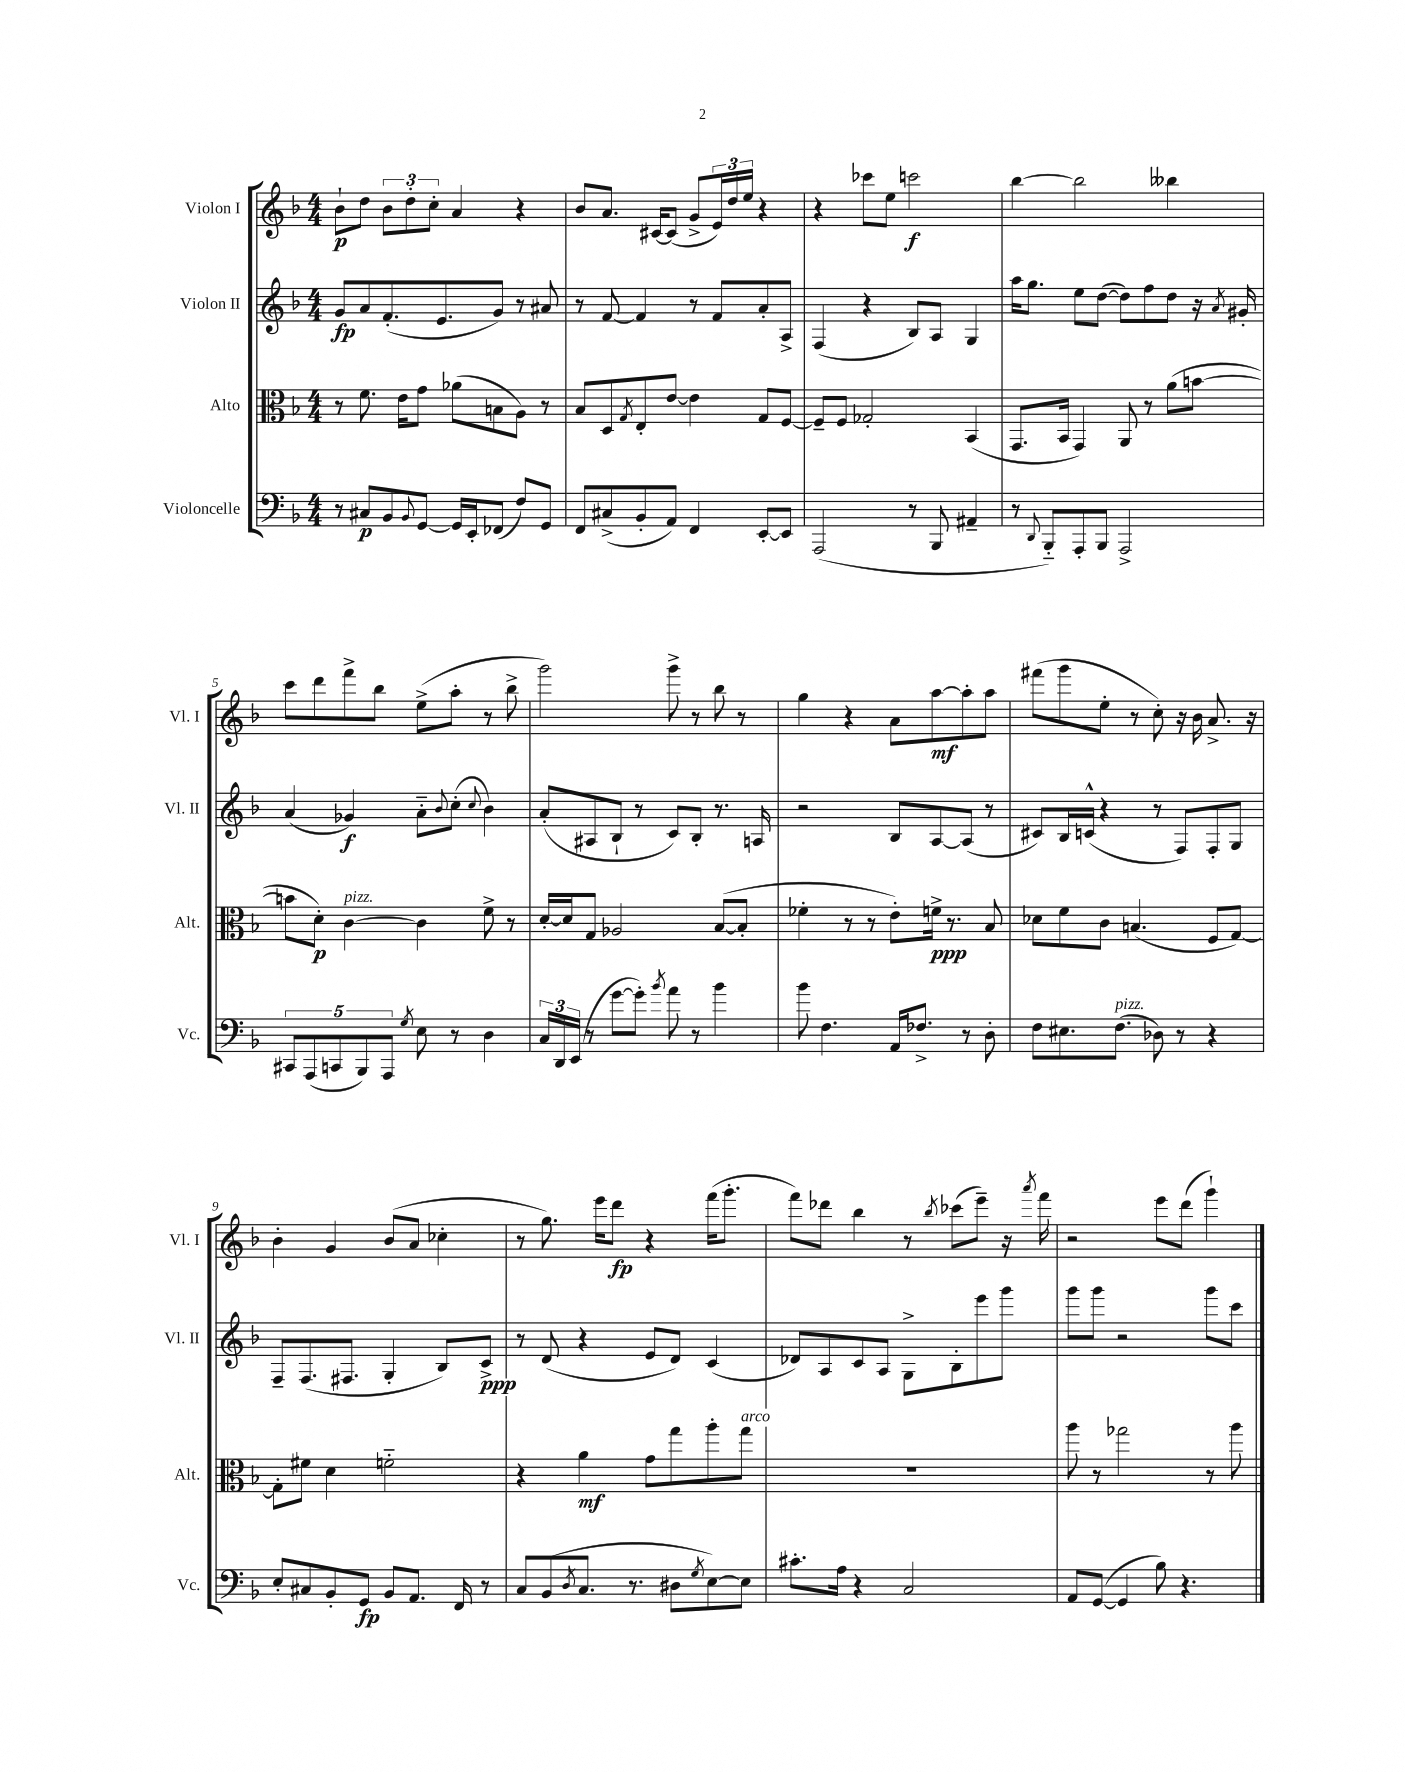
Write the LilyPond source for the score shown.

<<
\new StaffGroup <<
\new Staff = "s0" \with { instrumentName = "Violon I" shortInstrumentName = "Vl. I" } {
    \clef treble \key f \major \numericTimeSignature \time 4/4
    bes'8-!\p d''8 \tuplet 3/2 { bes'8 d''8-. c''8-. } a'4 r4 |
    bes'8 a'8. cis'16~ cis'8( g'8-> \tuplet 3/2 { e'16) d''16 e''16 } r4 |
    r4 ces'''8 e''8 c'''2\f |
    bes''4~ bes''2 beses''4 |
    c'''8 d'''8 f'''8-> bes''8 e''8->( a''8-. r8 bes''8-> |
    g'''2) g'''8-> r8 bes''8 r8 |
    g''4 r4 a'8 a''8~\mf a''8-. a''8 |
    fis'''8( g'''8 e''8-. r8 c''8-.) r16 bes'16 a'8.-> r16 |
    bes'4-. g'4 bes'8( a'8 ces''4-. |
    r8 g''8.) e'''16 d'''8\fp r4 f'''16( g'''8.-. |
    f'''8) des'''8 bes''4 r8 \acciaccatura { bes''8 } ces'''8( e'''8--) r16 \acciaccatura { a'''8 } f'''16 |
    r2 e'''8 d'''8( g'''4-!) \bar "|." |
}
\new Staff = "s1" \with { instrumentName = "Violon II" shortInstrumentName = "Vl. II" } {
    \clef treble \key f \major \numericTimeSignature \time 4/4
    g'8\fp a'8 f'8.-.( e'8. g'8) r8 ais'8 |
    r8 f'8~ f'4 r8 f'8 a'8-. a8-> |
    f4( r4 bes8) a8 g4 |
    a''16 g''8. e''8 d''8~( d''8) f''8 d''8 r16 \acciaccatura { a'8 } gis'16-. |
    a'4( ges'4\f) a'8-_ \appoggiatura { bes'8 } c''8-.( \appoggiatura { c''8 } bes'4) |
    a'8-.( ais8 bes8-! r8 c'8) bes8-. r8. a16 |
    r2 bes8 a8~ a8( r8 |
    cis'8) bes16 c'16-^( r4 r8 f8) f8-. g8 |
    f8-- f8.( fis8. g4-. bes8) c'8->\ppp |
    r8 d'8( r4 e'8 d'8) c'4( |
    des'8) a8 c'8 a8 g8-> bes8-. e'''8 g'''8 |
    g'''8 g'''8 r2 g'''8 c'''8 \bar "|." |
}
\new Staff = "s2" \with { instrumentName = "Alto" shortInstrumentName = "Alt." } {
    \clef alto \key f \major \numericTimeSignature \time 4/4
    r8 f'8. e'16 g'8 aes'8( b8 a8) r8 |
    bes8 d8 \acciaccatura { g8 } e8-. e'8~ e'4 g8 f8~ |
    f8-- f8 ges2-. bes,4( |
    g,8. bes,16 g,4) a,8 r8 a'8( b'8~ |
    b'8 d'8-.\p) c'4~^\markup { \italic "pizz." } c'4 f'8-> r8 |
    d'16~-. d'16 g8 aes2 bes8~( bes8-. |
    fes'4-. r8 r8 e'8-.) f'16->\ppp r8. bes8 |
    des'8 f'8 c'8 b4.( f8 g8~) |
    g8-. fis'8 d'4 f'2-_ |
    r4 a'4\mf g'8 g''8 a''8-. g''8^\markup { \italic "arco" } |
    R1 |
    a''8 r8 ges''2 r8 a''8 \bar "|." |
}
\new Staff = "s3" \with { instrumentName = "Violoncelle" shortInstrumentName = "Vc." } {
    \clef bass \key f \major \numericTimeSignature \time 4/4
    r8 cis8\p bes,8 \appoggiatura { bes,8 } g,8~ g,16 e,16-. fes,8( f8) g,8 |
    f,8 cis8->( bes,8-. a,8) f,4 e,8~-. e,8 |
    a,,2( r8 bes,,8 ais,4-- |
    r8 \appoggiatura { d,8 } bes,,8-_) a,,8-. bes,,8 a,,2-> |
    \tuplet 5/4 { cis,8 a,,8( c,8 bes,,8) a,,8 } \acciaccatura { g8 } e8 r8 d4 |
    \tuplet 3/2 { c16 d,16 e,16( } r8 g'8~ g'8-.) \acciaccatura { bes'8 } a'8 r8 bes'4 |
    bes'8 f4. a,16 fes8.-> r8 d8-. |
    f8 eis8. f8.^\markup { \italic "pizz." }( des8) r8 r4 |
    e8-. cis8 bes,8-. g,8\fp bes,8 a,8. f,16 r8 |
    c8 bes,8( \acciaccatura { d8 } c8. r8. dis8 \acciaccatura { g8 } e8~) e8 |
    cis'8.-. a16 r4 c2 |
    a,8 g,8~( g,4 bes8) r4. \bar "|." |
}
>>
>>
